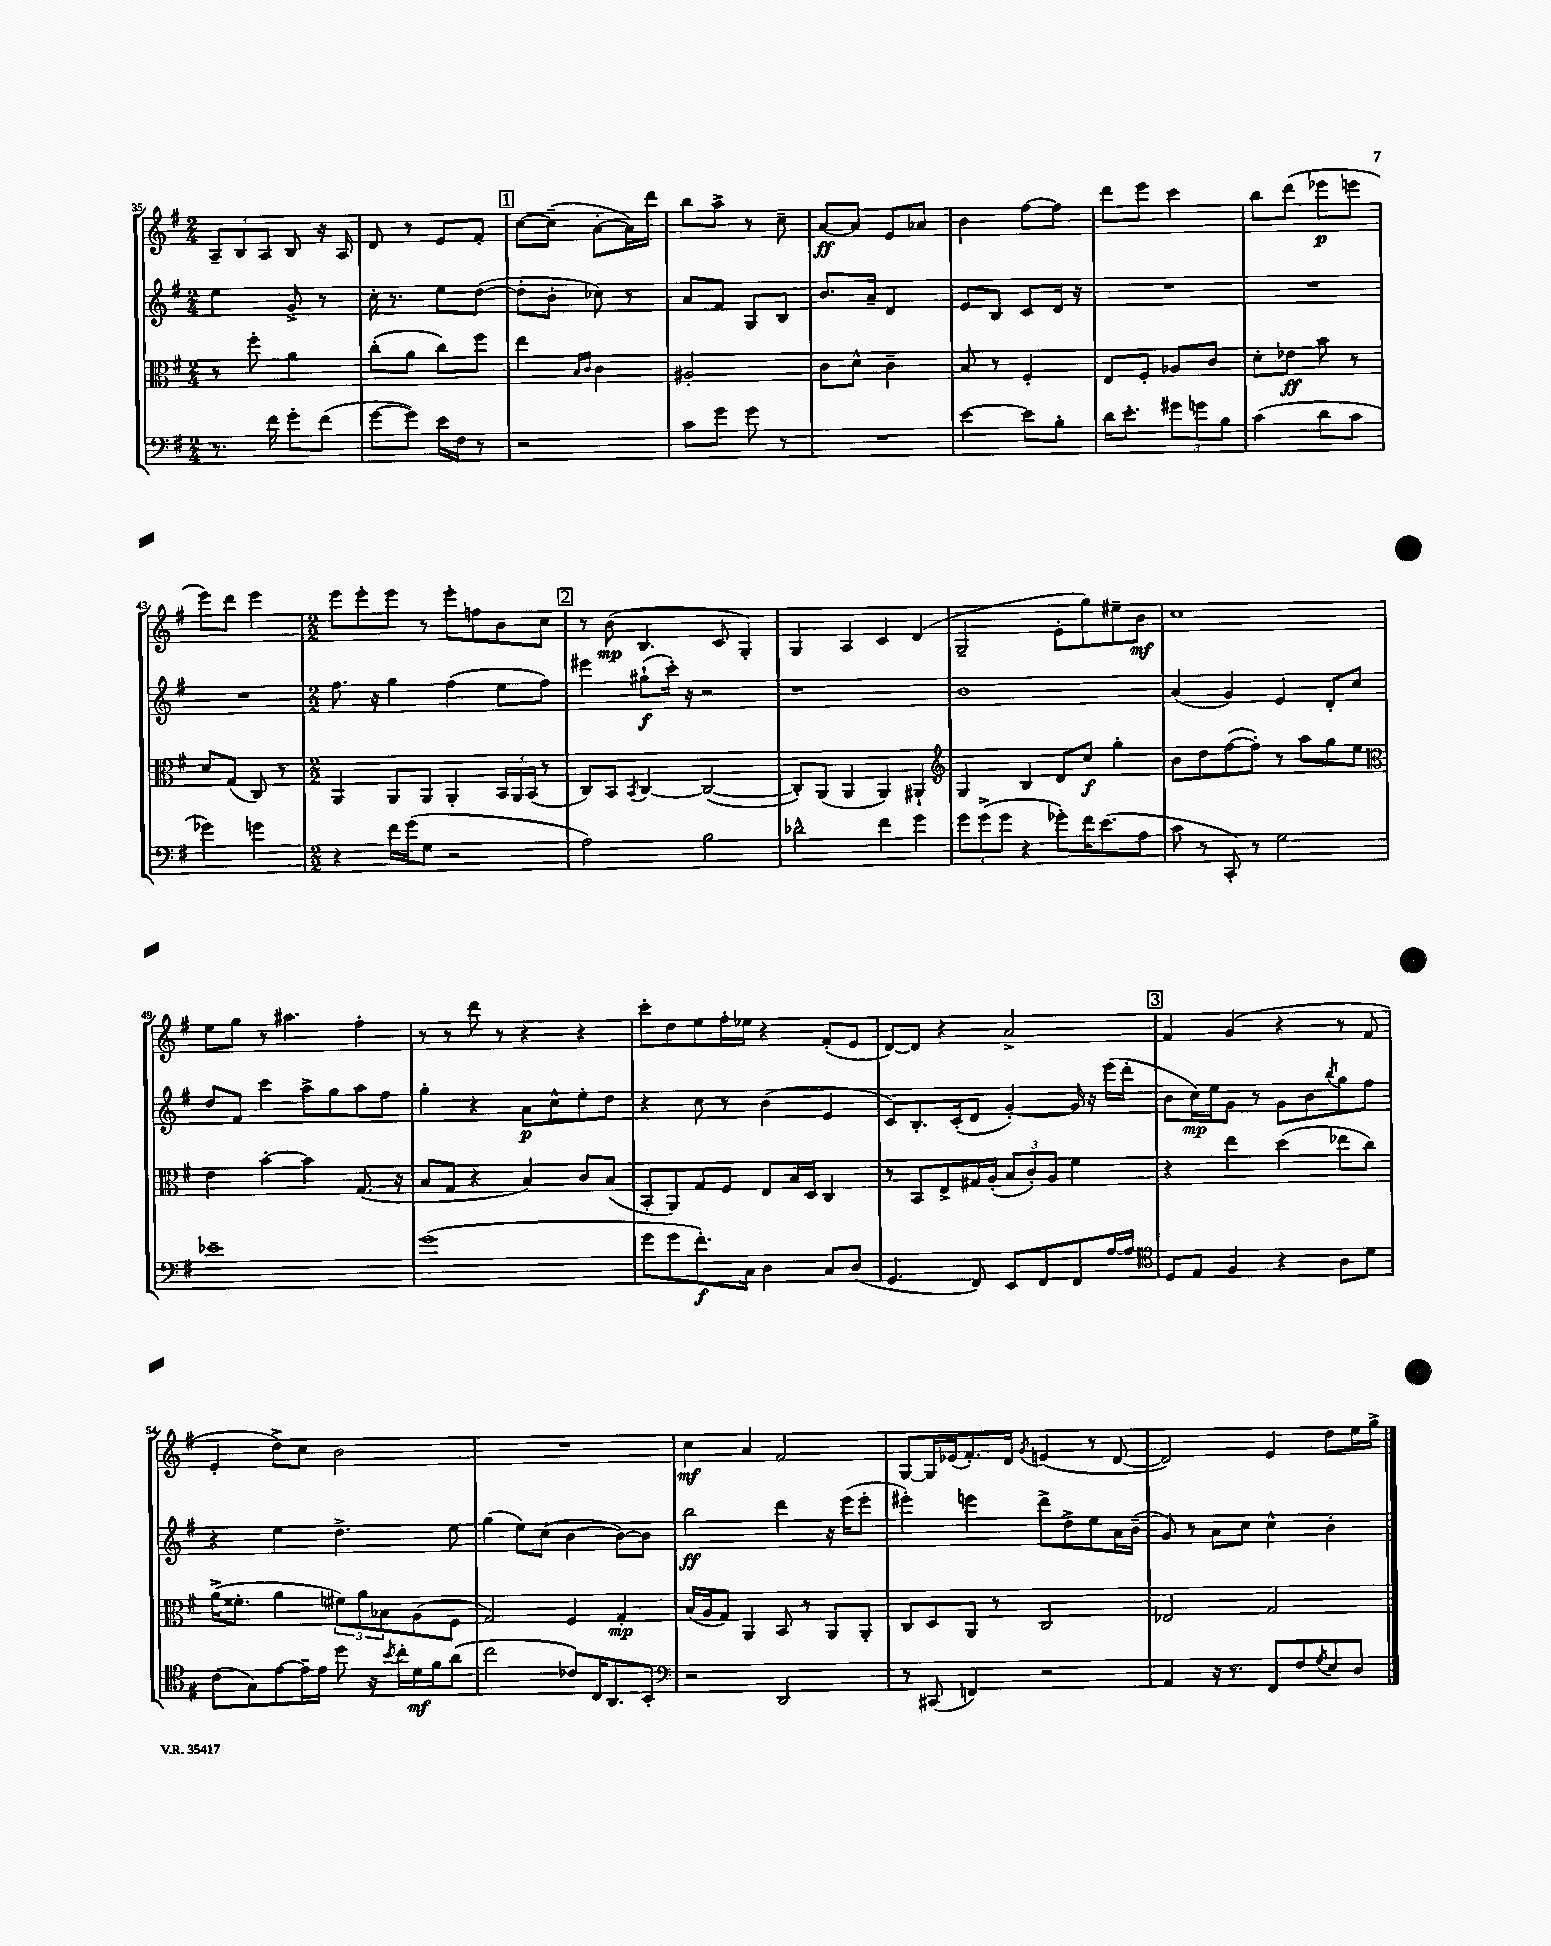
<<
\new StaffGroup <<
\new Staff = "s0" {
    \clef treble \key g \major \numericTimeSignature \time 2/4
    \tuplet 3/2 { a8-- b8 a8 } b8 r16 a16 |
    d'8 r8 e'8 fis'8-. |
    \mark \markup { \box "1" } c''8~ c''8--( a'8~-. a'16) d'''16 |
    b''8 a''8-> r8 c''8-- |
    a'8~\ff a'8 e'8 aes'8 |
    b'4 fis''8~ fis''8 |
    d'''8 e'''8 c'''4 |
    b''8 d'''8( ees'''8\p e'''8 |
    e'''8) d'''8 e'''4 |
    \numericTimeSignature \time 2/2 e'''8 e'''8-. e'''8 r8 e'''8-. f''8 b'8 c''8 |
    \mark \markup { \box "2" } r8 b'8\mp( b4. c'8 g4-.) |
    g4 a4 c'4 d'4( |
    g2-- e'8-. g''8) eis''8-- b'8\mf |
    c''1 |
    e''8 g''8 r8 ais''4. fis''4-. |
    r8 r8 d'''8 r8 r4 r4 |
    c'''8-. d''8 e''8 fis''16-. ees''16 r4 fis'8-.( e'8 |
    d'8~) d'8 r4 a'2-> |
    \mark \markup { \box "3" } fis'4 g'4( r4 r8 fis'8 |
    e'4-. d''8->) c''8 b'2 |
    R1 |
    c''4\mf a'4 fis'2 |
    g8~ g16 ees'16( fis'8.-.) d'16 \acciaccatura { g'8 } e'4( r8 d'8~ |
    d'2) e'4 d''8 e''16 g''16-> \bar "|." |
}
\new Staff = "s1" {
    \clef treble \key g \major \numericTimeSignature \time 2/4
    e''4 g'8-> r8 |
    c''16-. r8. e''8 d''8~( |
    \mark \markup { \box "1" } d''8-. b'8-. ces''8) r8 |
    a'8 fis'8 g8 b8 |
    b'8. a'16-- d'4 |
    e'8 b8 c'8 d'16 r16 |
    R2 |
    R2 |
    R2 |
    \numericTimeSignature \time 2/2 fis''8. r16 g''4 fis''4( e''8 fis''8) |
    \mark \markup { \box "2" } eis'''4 gis''8-!\f( c'''16-.) r16 r2 |
    r1 |
    b'1 |
    a'4( g'4) e'4 d'8-. c''8 |
    d''8 fis'8 c'''4 a''8-> g''8 a''8 fis''8 |
    g''4-. r4 a'8\p c''8-^ e''8-. d''8 |
    r4 c''8 r8 b'4( e'4 |
    c'8) b8.-. c'16-.( d'8 g'4~-.) g'16 r16 e'''16( d'''16-. |
    \mark \markup { \box "3" } b'8 c''16\mp) e''16 g'8 r8 g'8 b'8 \acciaccatura { b''8 } g''8 fis''8 |
    r4 e''4 d''4.-> e''8 |
    g''4( e''8) c''8( b'4~ b'8~) b'8 |
    b''2\ff d'''4 r16 e'''16( e'''8-. |
    eis'''4-.) e'''4 d'''8-> d''8-> e''8 a'16 b'16--( |
    g'8) r8 a'8 c''8 c''4-^ b'4-. \bar "|." |
}
\new Staff = "s2" {
    \clef alto \key g \major \numericTimeSignature \time 2/4
    r8 fis''8-. a'4 |
    c''8-.( a'8 c''8) fis''8 |
    \mark \markup { \box "1" } e''4 \grace { b16 c'16 } c'4 |
    ais2-. |
    c'8 d'8-^ c'4-- |
    b8 r8 fis4-. |
    e8 fis8-. aes8 c'8 |
    d'8-. ees'8\ff b'8 r8 |
    d'8 g8( c8) r8 |
    \numericTimeSignature \time 2/2 a,4 a,8 a,8 a,4-. \tuplet 3/2 { b,16 a,16 b,16( } r8 |
    \mark \markup { \box "2" } c8) b,8 \acciaccatura { b,8 } c4~ c2~( |
    c8-.) a,8( a,4 a,4) ais,4-! |
    \clef treble g4 b4 d'8 c''8\f g''4-. |
    b'8 d''8 fis''8~( fis''8-.) r8 a''8 g''8 e''8 |
    \clef alto e'4 b'4~-. b'4 g8.( r16 |
    b8 g8 r4 b4) c'8 b8( |
    b,8-. a,8) g8 fis8 e8 b16 d16 c4 |
    r8 b,8 e8-> gis16 a16-.( \tuplet 3/2 { b8 c'8-.) a8 } fis'4 |
    \mark \markup { \box "3" } r4 e''4 d''4( ees''8 c''8) |
    a'16->( fisis'8.-. a'4 \tuplet 3/2 { fis'8) a'8 bes8 } a8( fis8 |
    g2) fis4 g4-.\mp |
    b16( a16 g8) a,4 b,8 r8 a,8 a,8-. |
    c8 d8 a,8 r8 c2 |
    ees2 g2 \bar "|." |
}
\new Staff = "s3" {
    \clef bass \key g \major \numericTimeSignature \time 2/4
    r8. fis'16 g'8-. fis'8( |
    g'8~ g'8) e'16 fis16 r8 |
    \mark \markup { \box "1" } r2 |
    c'8 g'8 g'8 r8 |
    R2 |
    e'4~ e'8 b8-. |
    d'16 e'8.-. \tuplet 3/2 { gis'8 g'8 b8 } |
    c'4( d'8 c'8 |
    ges'4) g'4 |
    \numericTimeSignature \time 2/2 r4 fis'16 g'16( g8 r2 |
    \mark \markup { \box "2" } a2) b2 |
    des'2-^ fis'4 g'4 |
    \tuplet 3/2 { g'8 g'8->( g'8 } r4 ges'8-.) fis'16 e'8.( a8 |
    c'8 r8 c,8-.) r8 g2 |
    ees'1-- |
    g'1( |
    g'8 g'8 fis'8.-.\f) c16 d4 c8 d8( |
    g,4. fis,8) e,8 fis,8 fis,8 a16~ a16 |
    \mark \markup { \box "3" } \clef tenor d8 e8 fis4 r4 a8 d'8 |
    c'8( g8) e'8~ e'16-- e'16 d''8 r16 \acciaccatura { b'8 } c''16-. d'16\mf fis'16 a'8( |
    c''2 ces'8) c16 a,8. b,8-. |
    \clef bass r2 d,2 |
    r8 cis,8( f,4) r2 |
    a,4 r16 r8. fis,8 fis8 \acciaccatura { g8 } e8 d8 \bar "|." |
}
>>
>>
\layout { \context { \Score currentBarNumber = #35 } }
